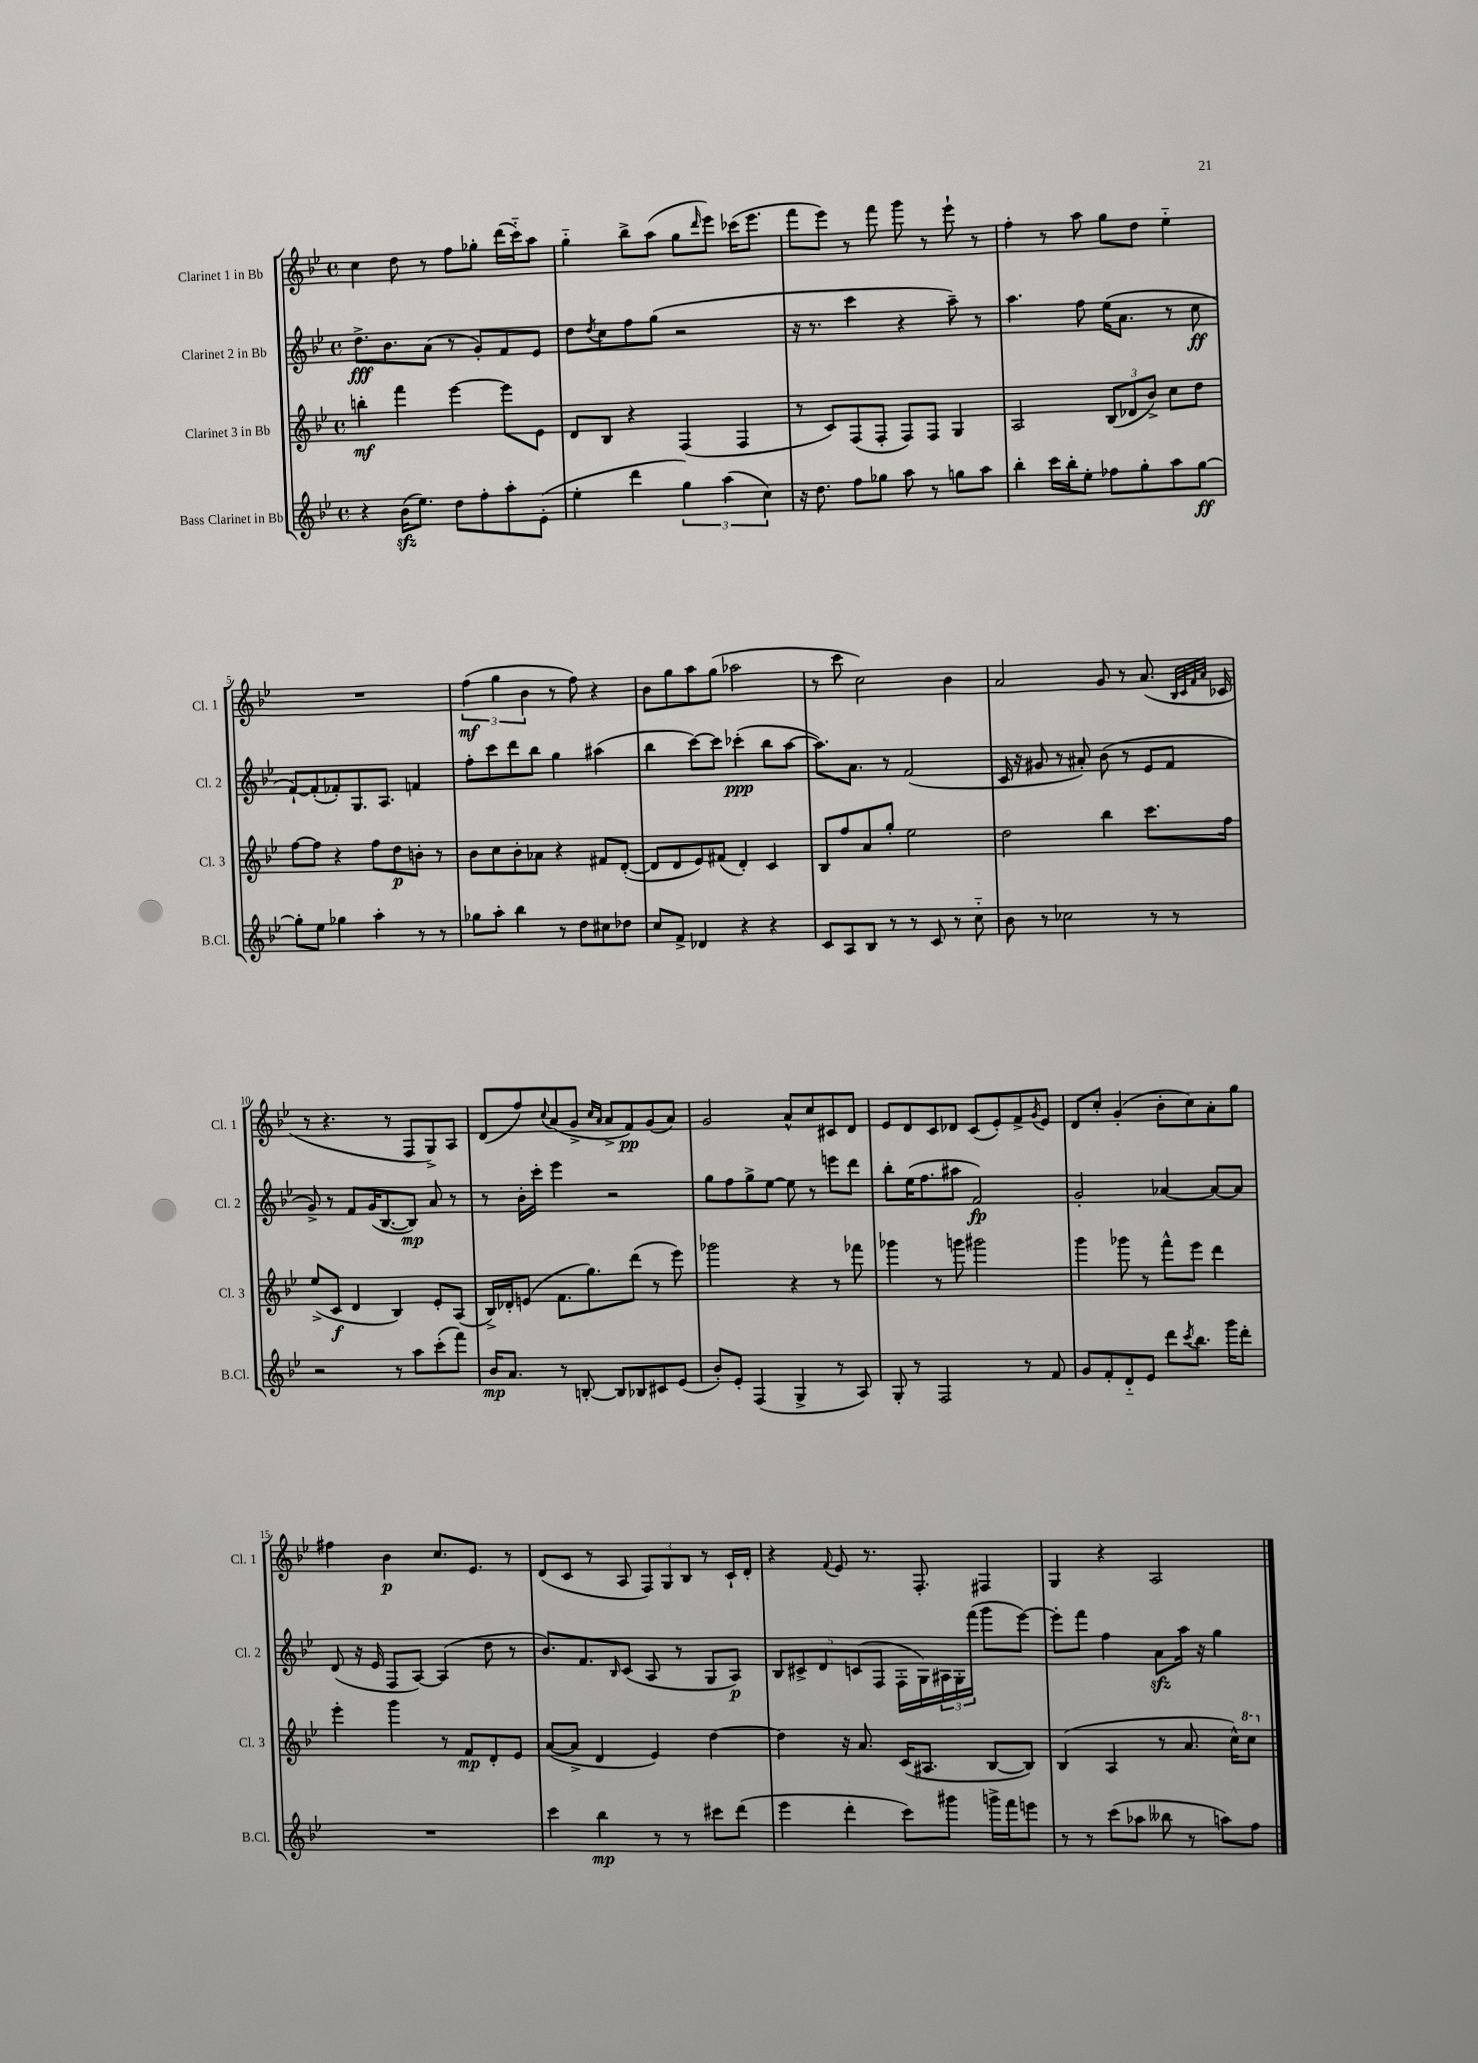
<<
\new StaffGroup <<
\new Staff = "s0" \with { instrumentName = "Clarinet 1 in Bb" shortInstrumentName = "Cl. 1" } {
    \clef treble \key bes \major \defaultTimeSignature \time 4/4
    c''4 d''8 r8 f''8 ges''8-. d'''16( c'''16-_) a''8 |
    g''4-_ bes''8-> a''8( g''8 \grace { d'''16 } ees'''8) ces'''16( ees'''8. |
    f'''8 ees'''8) r8 f'''8 g'''8 r8 ees'''8-! r8 |
    f''4-. r8 a''8 g''8 d''8 ees''4-_ |
    R1 |
    \tuplet 3/2 { f''4\mf( g''4 bes'4 } r8 f''8) r4 |
    bes'8 g''8 a''8 g''8( aes''2 |
    r8 c'''8 c''2) bes'4 |
    a'2 g'8 r8 a'8.( \grace { bes32 c'32 f'32 a'32 } ces'16 |
    r8 r4. r8 f8 g8->) a8 |
    d'8( f''8) \appoggiatura { c''8 } a'8( g'8-> \grace { c''16 a'16 } a'8-> f'8\pp) g'8( a'8) |
    g'2 a'8-^ c''8 cis'8 d'8 |
    ees'8 d'8 c'8 des'8 c'8( ees'8-.) f'8-> \acciaccatura { g'8 } ees'8 |
    d'8 c''8-. g'4-.( bes'8-. c''8) a'8-. g''8 |
    fis''4 bes'4\p c''8. ees'8. r8 |
    d'8( c'8 r8 a8 \tuplet 3/2 { f8) g8 bes8 } r8 c'16-! d'16-. |
    r4 \appoggiatura { f'8 } ees'8 r8. f8.-. fis4 |
    g4 r4 a2 \bar "|." |
}
\new Staff = "s1" \with { instrumentName = "Clarinet 2 in Bb" shortInstrumentName = "Cl. 2" } {
    \clef treble \key bes \major \defaultTimeSignature \time 4/4
    d''8.->\fff bes'8. a'8( r8 g'8-.) f'8 ees'8 |
    d''8 \acciaccatura { d''8 } c''8 f''8 g''8( r2 |
    r16 r8. c'''4 r4 a''8--) r8 |
    a''4. f''8 ees''16( a'8. r8 c''8\ff |
    f'8~-!) f'8-.( fes'8-.) g8. a8. f'4 |
    f''8-. c'''8 d'''8 bes''8 g''4 ais''4( |
    bes''4 c'''8~) c'''8 ces'''4-.\ppp( bes''8 a''8~ |
    a''8.) a'8. r8 f'2( |
    c'16 r16 gis'8 r8 ais'8-.) bes'8( r8 ees'8 f'8 |
    g'8->) r8 f'8 g'16( bes8.~ bes8\mp) a'8 r8 |
    r8 bes'16-. c'''16-. ees'''4 r2 |
    g''8 f''8 g''8-> ees''8~ ees''8 r8 e'''8 d'''8 |
    bes''8-. ees''16( f''8. ais''8 f'2\fp) |
    g'2-. aes'4~ aes'8~ aes'8 |
    d'8( r16 ees'16 f8 a8~) a4( d''8 r8 |
    bes'8.) f'8. \grace { bes16 } c'8( a8 r8 g8 a8\p) |
    \tuplet 5/4 { bes8 cis'8-> d'8 c'8( f8 } f16-. g16) \tuplet 3/2 { ais16 g16-. f'''16( } g'''8 ees'''8~) |
    ees'''8-. f'''8 f''4 a'8\sfz a''16 r16 g''4 \bar "|." |
}
\new Staff = "s2" \with { instrumentName = "Clarinet 3 in Bb" shortInstrumentName = "Cl. 3" } {
    \clef treble \key bes \major \defaultTimeSignature \time 4/4
    b''4-.\mf f'''4 ees'''4~ ees'''8 ees'8 |
    d'8 bes8 r4 f4( f4 |
    r8 c'8) f8( f8-. f8) f8 g4 |
    a2 \tuplet 3/2 { bes8( des'8 bes'8->) } c''8 d''8 |
    f''8~ f''8 r4 f''8 d''8\p b'8-. r8 |
    bes'8 c''8 bes'8-. aes'8 r4 fis'8 d'8~-.( |
    d'8 d'8 ees'8) fis'8( d'4-.) c'4 |
    bes8 f''8 a'8 g''8-. ees''2 |
    d''2 bes''4 c'''8. f''16 |
    ees''8->( c'8\f d'4 bes4) ees'8-. a8( |
    bes16->) des'16-. e'8( f'8. g''8.) d'''8( r8 ees'''8) |
    ges'''2 r4 r8 fes'''8 |
    ges'''4 r8 g'''8 gis'''2 |
    g'''4 ges'''8 r8 f'''8-^ ees'''8 d'''4 |
    ees'''4-. g'''4 r8 f'8\mp d'8-. ees'8 |
    a'8~( a'8-> d'4 ees'4) d''4~ |
    d''4 r16 a'8. c'16( ais8. bes8~ bes8) |
    bes4( a4 r8 a'8. c''16-^) \ottava #1 c'''8 \ottava #0 \bar "|." |
}
\new Staff = "s3" \with { instrumentName = "Bass Clarinet in Bb" shortInstrumentName = "B.Cl." } {
    \clef treble \key bes \major \defaultTimeSignature \time 4/4
    r4 bes'16\sfz( ees''8.) d''8 f''8-. a''8-. ees'8-.( |
    ees''4-. d'''4 \tuplet 3/2 { g''4) a''4( c''4) } |
    r16 d''8. f''8 ges''8 a''8 r8 g''8 a''8 |
    bes''4-. c'''16 bes''16-. ees''8-. fes''8 g''8-. a''8 g''8~\ff |
    g''8-. ees''8 ges''4 a''4-. r8 r8 |
    ges''8 a''8-. bes''4 r8 d''8 cis''8 des''8 |
    c''8 f'8-> des'4 r4 r4 |
    c'8 a8 bes8 r8 r8 c'8 r8 c''8-_ |
    bes'8 r8 ces''2 r8 r8 |
    r2 r8 a''8 c'''8-.( f'''8) |
    bes'16\mp a'8. r8 b8~-. b8 bes8 cis'8 ees'8( |
    bes'8-.) ees'8-. f4( g4-> r8 a8) |
    g8-. r8 f2 r8 f'8 |
    g'8 f'8-. d'8-_ ees'8 d'''8 \acciaccatura { c'''8 } bes''8. g'''16 d'''8-. |
    R1 |
    c'''4 bes''4\mp r8 r8 cis'''8 d'''8( |
    ees'''4 d'''4-. c'''8) gis'''8 g'''16-> f'''16 e'''8 |
    r8 r8 c'''8( aes''8 beses''8 r8 a''8) f''8 \bar "|." |
}
>>
>>
